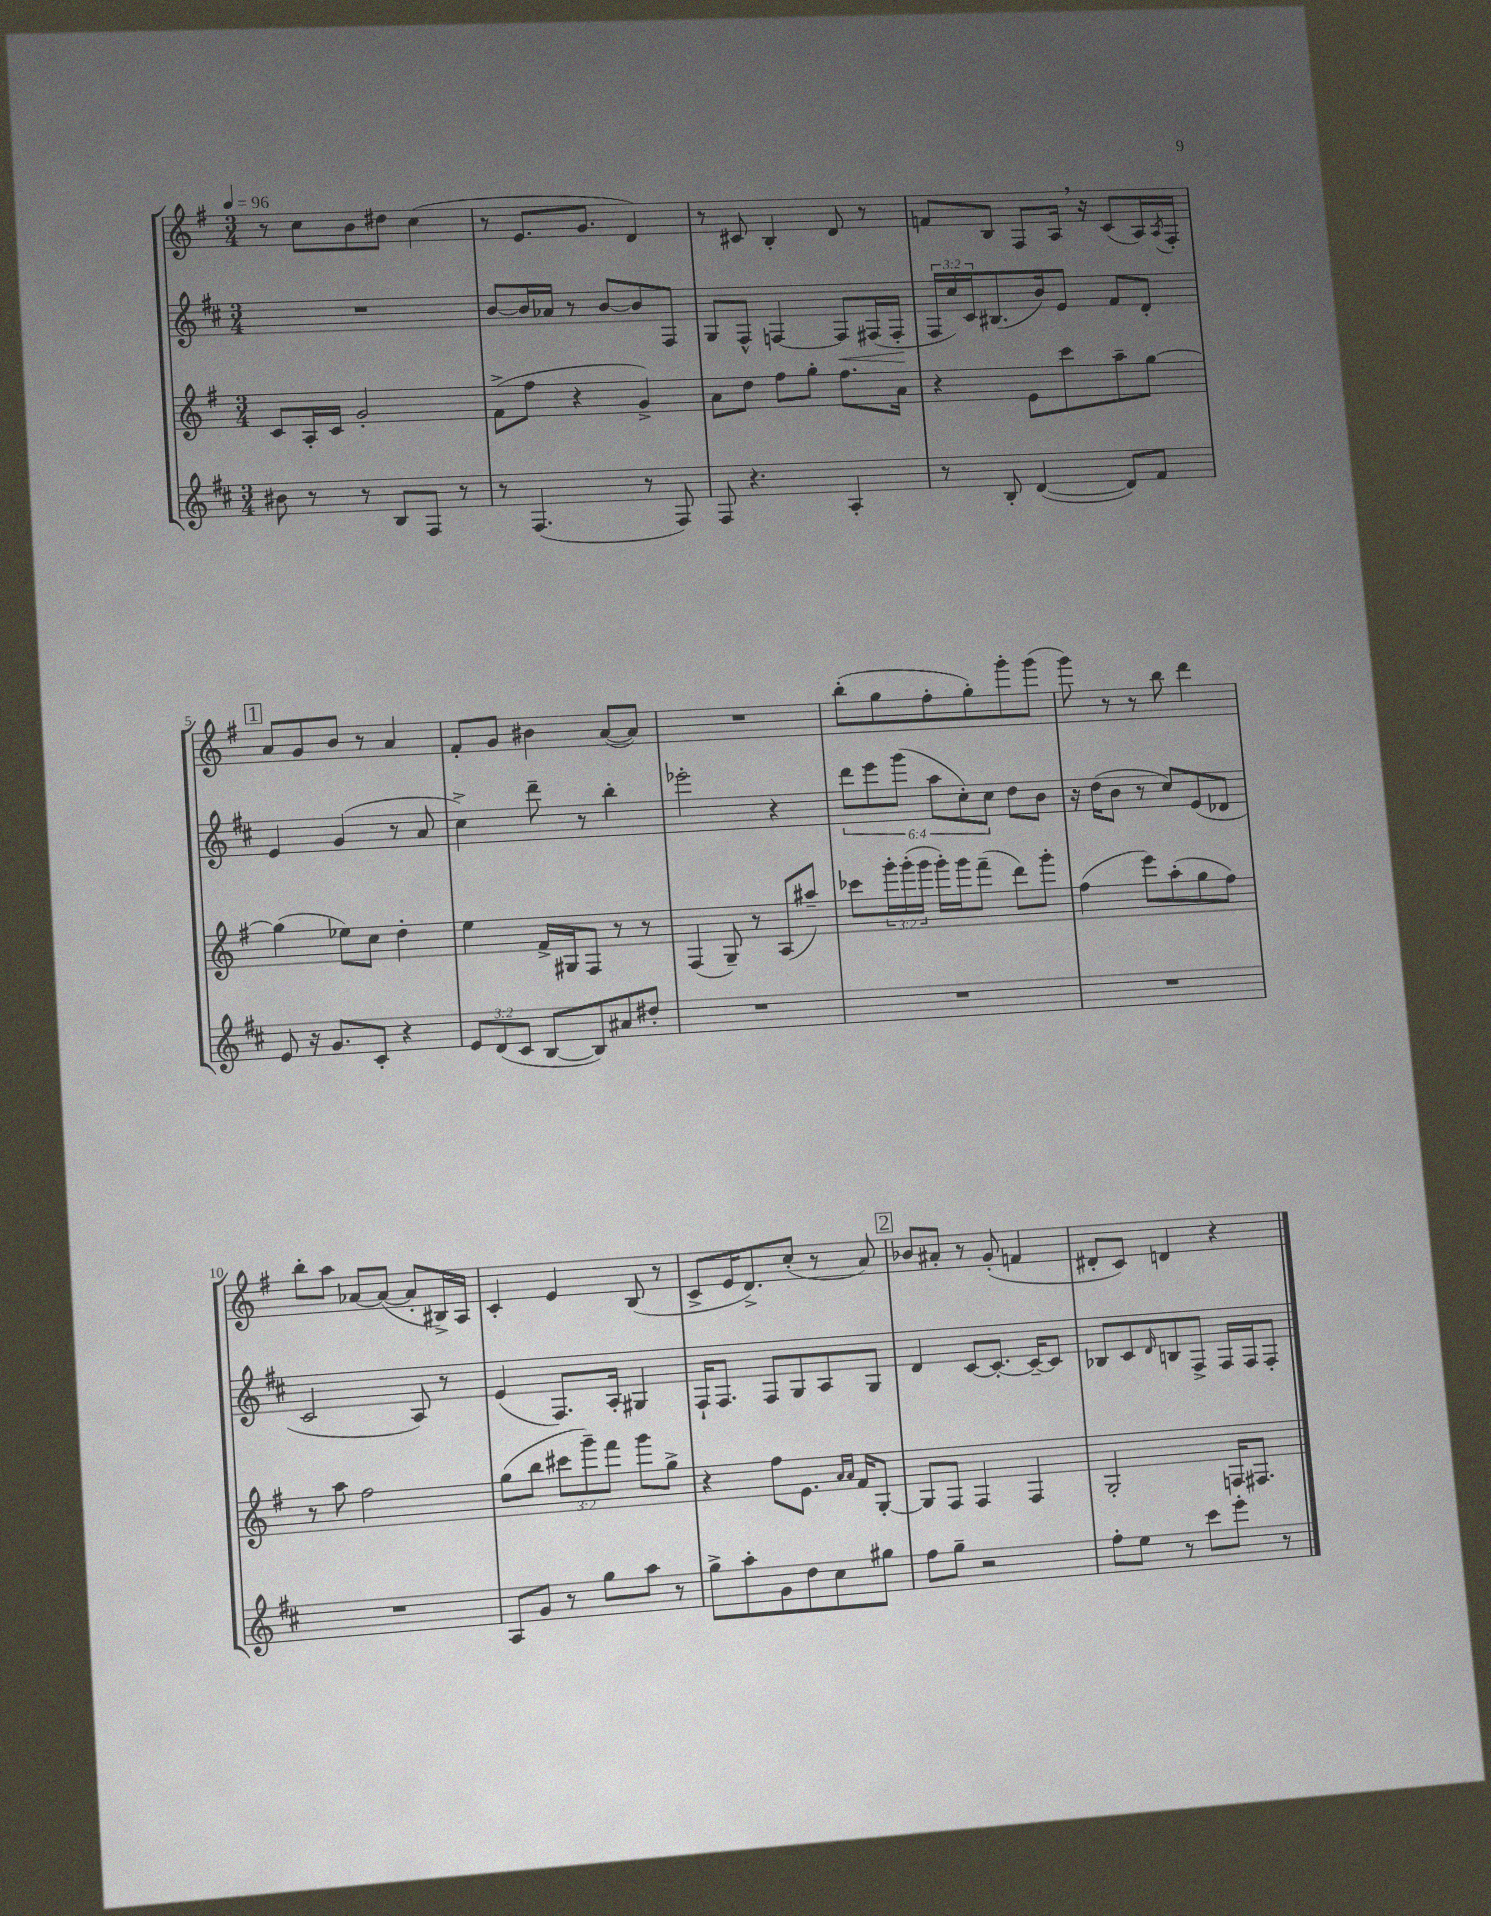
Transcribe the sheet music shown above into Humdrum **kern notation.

**kern	**kern	**kern	**dynam	**kern
*part4	*part3	*part2	*part2	*part1
*staff4	*staff3	*staff2	*staff2	*staff1
*clefG2	*clefG2	*clefG2	*	*clefG2
*k[f#c#]	*k[f#]	*k[f#c#]	*	*k[f#]
*M3/4	*M3/4	*M3/4	*	*M3/4
*MM96	*MM96	*MM96	*	*MM96
=1	=1	=1	=1	=1
8b#X\	8c/L	2.r	.	8r
8r	16A'/L	.	.	8cc\L
.	16c/JJ	.	.	.
8r	2g'/	.	.	8b\
8B/L	.	.	.	8dd#X\J
8F#/J	.	.	.	(4cc\
8r	.	.	.	.
=2	=2	=2	=2	=2
8r	(8f#^\L	[8b/L	.	8r
(4.F#/	8ff#\J	16b/L]	.	8.e/L
.	.	16a-X/JJ	.	.
.	4r	8r	.	.
.	.	.	.	8.g/J
.	.	[8b/L	.	.
8r	4g^/)	8b/]	.	4d/)
8F#/)	.	8F#/J	.	.
=3	=3	=3	=3	=3
8F#/	8a\L	8G/L	.	8r
4.r	8dd\J	8F#^^/J	.	8c#X/
.	8ff#\L	[4Fn/	.	4B'/
.	8gg'\J	.	.	.
!	!	!	!LO:HP:b	!
4A'/	8.ff#\L	8F/L]	<	8d/
.	.	(16F#X/L	.	8r
.	16a\Jk	16F#'/JJ	.	.
.	.	.	[	.
=4	=4	=4	=4	=4
8r	4r	24F#/LL	.	8fn/L
.	.	24cc#/)	.	.
.	.	24c#/J	.	.
8B'/	.	(8.B#X/	.	8B/J
([4d/	8e\L	.	.	8F#/L
.	.	16b/k)	.	.
.	8ccc\	8e/J	.	16A,/Jk
.	.	.	.	16r
8d/L])	8aa~\	8f#/L	.	(8c/L
8f#/J	[8gg\J	8d'/J	.	16A/L)
.	.	.	.	8qA/
.	.	.	.	16F#'/JJ
!!LO:LB:g=z
!!LO:REH:place=s1:t=1
=5	=5	=5	=5	=5
8e/	(4gg\]	4e/	.	8a/L
16r	.	.	.	8g/
8.g/L	.	.	.	.
.	8ee-X\L)	(4g/	.	8b/J
8c#'/J	8cc\J	.	.	8r
4r	4dd'\	8r	.	4a/
.	.	8a/	.	.
=6	=6	=6	=6	=6
12e/L	4ee\	4cc#^\)	.	8f#'/L
(12d/	.	.	.	.
.	.	.	.	8g/J
12c#/J	.	.	.	.
[8B/L	16f#^/LL	8ddd~\	.	4b#X\
.	16G#X/J	.	.	.
8B/])	8F#/J	8r	.	.
8a#X/	8r	4bb'\	.	([8a/L
8dd#X'/J	8r	.	.	8a/J])
=7	=7	=7	=7	=7
2.r	(4F#/	2eee-X'\	.	2.r
.	8G~/)	.	.	.
.	8r	.	.	.
.	(8A/L	4r	.	.
.	8aa#X~/J)	.	.	.
=8	=8	=8	=8	=8
2.r	8ccc-X\L	12ddd\L	.	(8bb'\L
.	.	12eee\	.	.
.	24ggg'\L	.	.	8gg\
.	(24ggg'\	(12ggg\J	.	.
.	24ggg\JJ	.	.	.
.	16ggg'\LL)	12aa\L	.	8ff#'\
.	16ggg\J	.	.	.
.	.	12cc#'\)	.	.
.	(8fff#~\J	.	.	8gg'\)
.	.	12cc#\J	.	.
.	8ddd\L)	8dd\L	.	8ggg'\
.	8ggg'\J	8b\J	.	(8ggg\J
=9	=9	=9	=9	=9
2.r	(4ff#\	16r	.	8ggg\)
.	.	(16dd\KL	.	.
.	.	8b\J	.	8r
.	8eee\L)	8r	.	8r
.	(8aa'\	8cc#/L)	.	8bb\
.	8gg\	(8e/	.	4ddd\
.	8ff#\J)	8d-X/J	.	.
!!LO:LB:g=z
=10	=10	=10	=10	=10
2.r	8r	2c#/	.	8bb'\L
.	8aa\	.	.	8aa\J
.	2ff#\	.	.	[8a-X/L
.	.	.	.	(8a-/J_
.	.	8A/)	.	8a-'/L]
.	.	8r	.	16B#X^/L)
.	.	.	.	16A/JJ
=11	=11	=11	=11	=11
8A/L	(8gg\L	(4e/	.	4c'/
8g/J	8bb\J	.	.	.
8r	12ccc#X\L	8.F#/L)	.	4e/
.	12ggg~\)	.	.	.
8gg\L	.	.	.	.
.	12fff#\J	.	.	.
.	.	16A'/Jk	.	.
8aa\J	8ggg\L	4G#X/	.	(8B/
8r	8gg^\J	.	.	8r
=12	=12	=12	=12	=12
8gg^\L	4r	16F#`/KL	.	8c^/L
.	.	8.F#/J	.	.
8aa'\	.	.	.	16e/K
.	.	.	.	8.d^/)
8g\	8ff#\L	8F#/L	.	.
8dd\	8.e\J	8G/	.	(8cc'/J
8cc#\	.	8A/	.	8r
.	16qqa/LL	.	.	.
.	16qqa/JJ	.	.	.
.	16f#/KL	.	.	.
8gg#X\J	[8G'/J	8G/J	.	8a/)
!!LO:REH:place=s1:t=2
=13	=13	=13	=13	=13
8ff#\L	8G/L]	4d/	.	8b-X/L
8gg~\J	8F#/J	.	.	8a#X'/J
2r	4F#/	[8c#/L	.	8r
.	.	8.c#'/J_	.	(8g'/
.	4F#/	.	.	4fn/
.	.	16c#~/KL_	.	.
.	.	8c#/J]	.	.
=14	=14	=14	=14	=14
8ff#'\L	2G'/	8B-X/L	.	8d#X'/L
8ee\J	.	8c#/	.	8c/J)
.	.	16qqd/	.	.
8r	.	8Bn/	.	4dn/
8ccc#\L	.	8F#^/J	.	.
8eee'\J	16Fn/KL	16F#/LL	.	4r
.	8.F#X/J	16F#/J	.	.
8r	.	8F#'/J	.	.
==	==	==	==	==
*-	*-	*-	*-	*-
